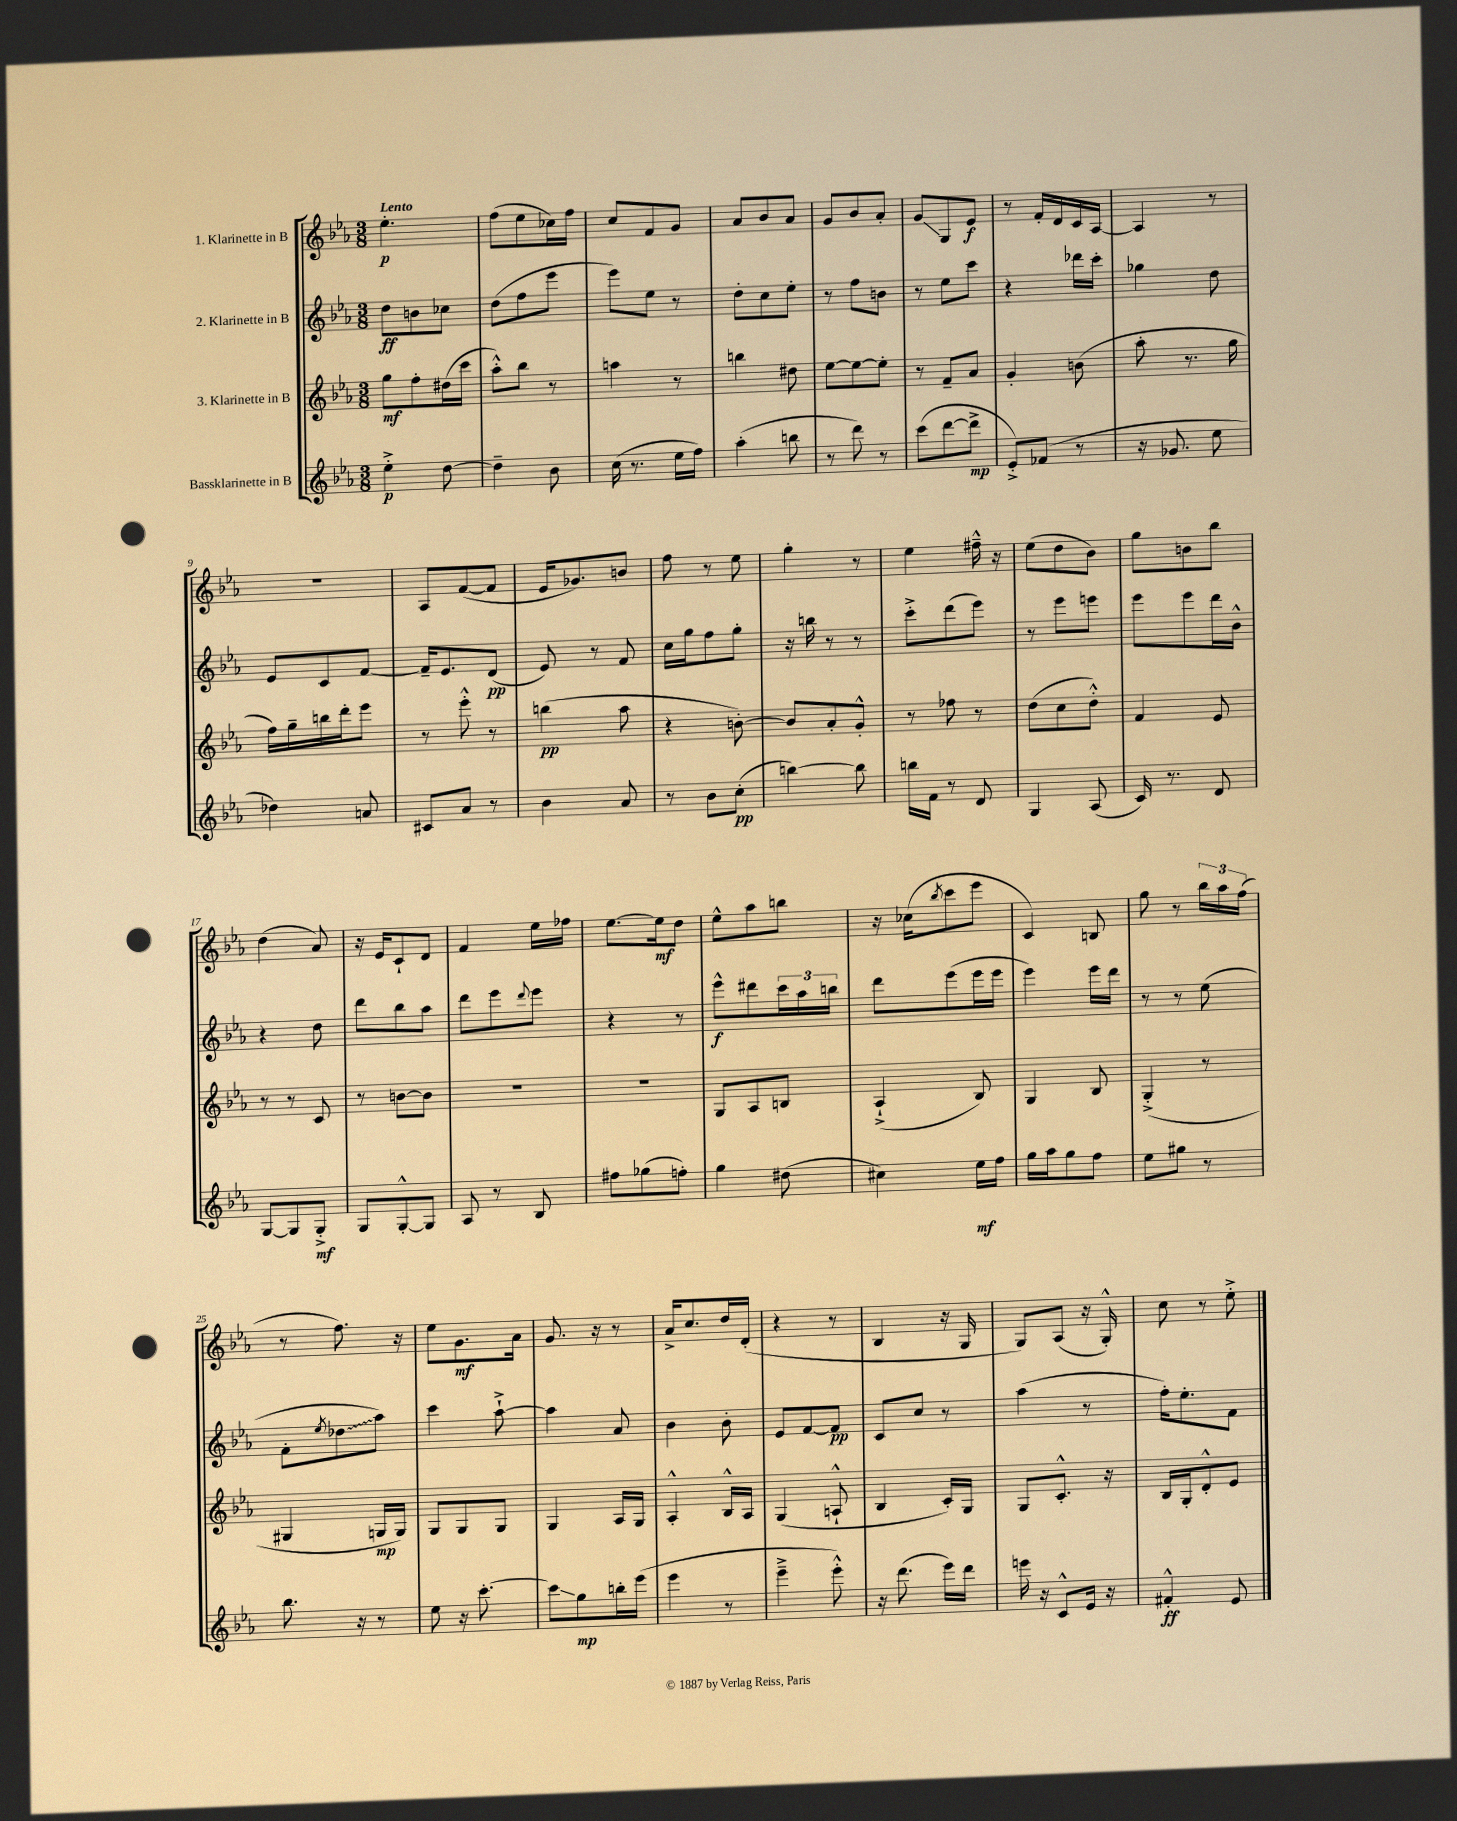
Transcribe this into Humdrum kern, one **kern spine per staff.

**kern	**kern	**kern	**kern
*staff4	*staff3	*staff2	*staff1
*clefG2	*clefG2	*clefG2	*clefG2
*k[b-e-a-]	*k[b-e-a-]	*k[b-e-a-]	*k[b-e-a-]
*M3/8	*M3/8	*M3/8	*M3/8
4ee-'^	8gg	8dd	4.ee-'
.	8ff'	8b	.
[8dd	(16dd#	8cc-	.
.	16ccc	.	.
=	=	=	=
4dd~]	8aa-'^^)	(8dd	(8ff
.	8bb-	8ff	8ee-
8b-	8r	8eee-	16cc-)
.	.	.	16ff
=	=	=	=
(16cc	4aa	8eee-)	8cc
8.r	.	.	.
.	.	8ee-	8f
16ee-	8r	8r	8g
16ff)	.	.	.
=	=	=	=
(4aa-'	4bb	8dd'	8a-
.	.	8cc	8b-
8bb	8dd#	8ee-'	8a-
=	=	=	=
8r	[8ee-	8r	8g
8ddd)	8ee-_	8ff	8b-
8r	8ee-']	8b	8a-'
=	=	=	=
(8ccc	8r	8r	8g
[8ddd	8f~	8ee-	8G
8ddd^]	8a-	8ccc	8e-
=	=	=	=
8e-'^)	4g'	4r	8r
(8f-	.	.	16f'
.	.	.	16d
8r	(8b	16ddd-	16c
.	.	16ccc'	[16A-
=	=	=	=
16r	8aa-'	4gg-	4A-]
8.g-	.	.	.
.	8.r	.	.
8ee-	.	8dd	8r
.	16gg	.	.
=	=	=	=
4dd-)	16ff)	8e-	4.r
.	16gg~	.	.
.	16bb	8c	.
.	16ddd'	.	.
8a	8eee-	[8f	.
=	=	=	=
8c#	8r	16f~]	8A-
.	.	8.e-	.
8a-	8eee-'^^	.	([8f
8r	8r	(8d	8f]
=	=	=	=
4b-	(4bb	8e-)	16e-
.	.	.	8.g-)
.	.	8r	.
8a-	8aa-	8f	8b
=	=	=	=
8r	4r	16cc	8ff
.	.	16gg	.
8b-	.	8ff	8r
(8cc'	[8b')	8gg'	8ee-
=	=	=	=
[4bb)	8b]	16r	4gg'
.	.	16bb	.
.	8a-'	8r	.
8bb]	8g'^^	8r	8r
=	=	=	=
16bb	8r	8ccc'^	4ee-
16f	.	.	.
8r	8ff-	(8ddd	.
8d	8r	8eee-)	16ff#~^^
.	.	.	16r
=	=	=	=
4G	(8dd	8r	(8ee-
.	8cc	8eee-	8dd
(8A-	8dd'^^)	8eee	8b-)
=	=	=	=
16c)	4f	8eee-	8gg
8.r	.	.	.
.	.	8eee-	8b
8d	8e-	16ddd	8bb-
.	.	16b-^^	.
=	=	=	=
[8G	8r	4r	(4dd
8G]	8r	.	.
8G'^	8c	8dd	8a-)
=	=	=	=
8G	8r	8ddd	16r
.	.	.	16e-
[8G'^^	[8b	8bb-	8c`
8G]	8b]	8aa-	8d
=	=	=	=
8A-	4.r	8ddd	4f
8r	.	8eee-	.
.	.	8qqddd	.
8B-	.	8eee-	16ee-
.	.	.	16ff-
=	=	=	=
8ff#	4.r	4r	[8.ee-
(8gg-	.	.	.
.	.	.	16ee-]
8ff')	.	8r	8dd
=	=	=	=
4gg	8G	8eee-^^	8ee-^^
.	8A-	8ddd#	8aa-
(8dd#	8B	24ccc	8bb
.	.	24aa-	.
.	.	24bb	.
=	=	=	=
4cc#)	(4A-`^	8ddd	16r
.	.	.	(16cc-
.	.	.	8qbb-
.	.	(8eee-	8ccc
16ee-	8B-)	16eee-	8eee-
16ff	.	16eee-	.
=	=	=	=
16gg	4G	4eee-)	4c)
16aa-	.	.	.
8gg	.	.	.
8ff	8B-	16eee-	8B
.	.	16ddd	.
=	=	=	=
8ee-	(4G'^	8r	8gg
8gg#	.	8r	8r
8r	8r	(8ee-	24bb-
.	.	.	24aa-
.	.	.	(24ff
=	=	=	=
8.bb-	4G#	8f'	8r
.	.	8qee-	.
.	.	8dd-	8.ff)
16r	.	.	.
8r	16G	8aa-)	.
.	16G)	.	16r
=	=	=	=
8ee-	8G	4ccc	8ee-
16r	8G	.	8.g
[8.ccc'	.	.	.
.	8G	[8aa-`^	.
.	.	.	16a-
=	=	=	=
8ccc]	4G	4aa-]	8.g
8gg	.	.	.
.	.	.	16r
16bb'	16A-	8a-	8r
(16eee-	16G	.	.
=	=	=	=
4eee-	4A-'^^	4b-	16a-^
.	.	.	8.cc
8r	16B-^^	8b-'	16dd
.	16A-	.	(16d'
=	=	=	=
4eee-~^	(4G	8e-	4r
.	.	[8f	.
8eee-'^^)	8A`^^	8f]	8r
=	=	=	=
16r	4B-	8c	4B-
(8.ddd	.	.	.
.	.	8cc	.
16eee-)	16c')	8r	16r
16ddd	16G	.	16G
=	=	=	=
16eee	8G	(4aa-	8G)
16r	.	.	.
8c^^	8.c'^^	.	(8A-
16e-	.	8r	16r
16r	16r	.	16G'^^)
=	=	=	=
4f#'^^	16B-	16ff')	8cc
.	16G'	8.ee-'	.
.	8d'^^	.	8r
8e-	8e-	8f	8ee-'^
==	==	==	==
*-	*-	*-	*-
